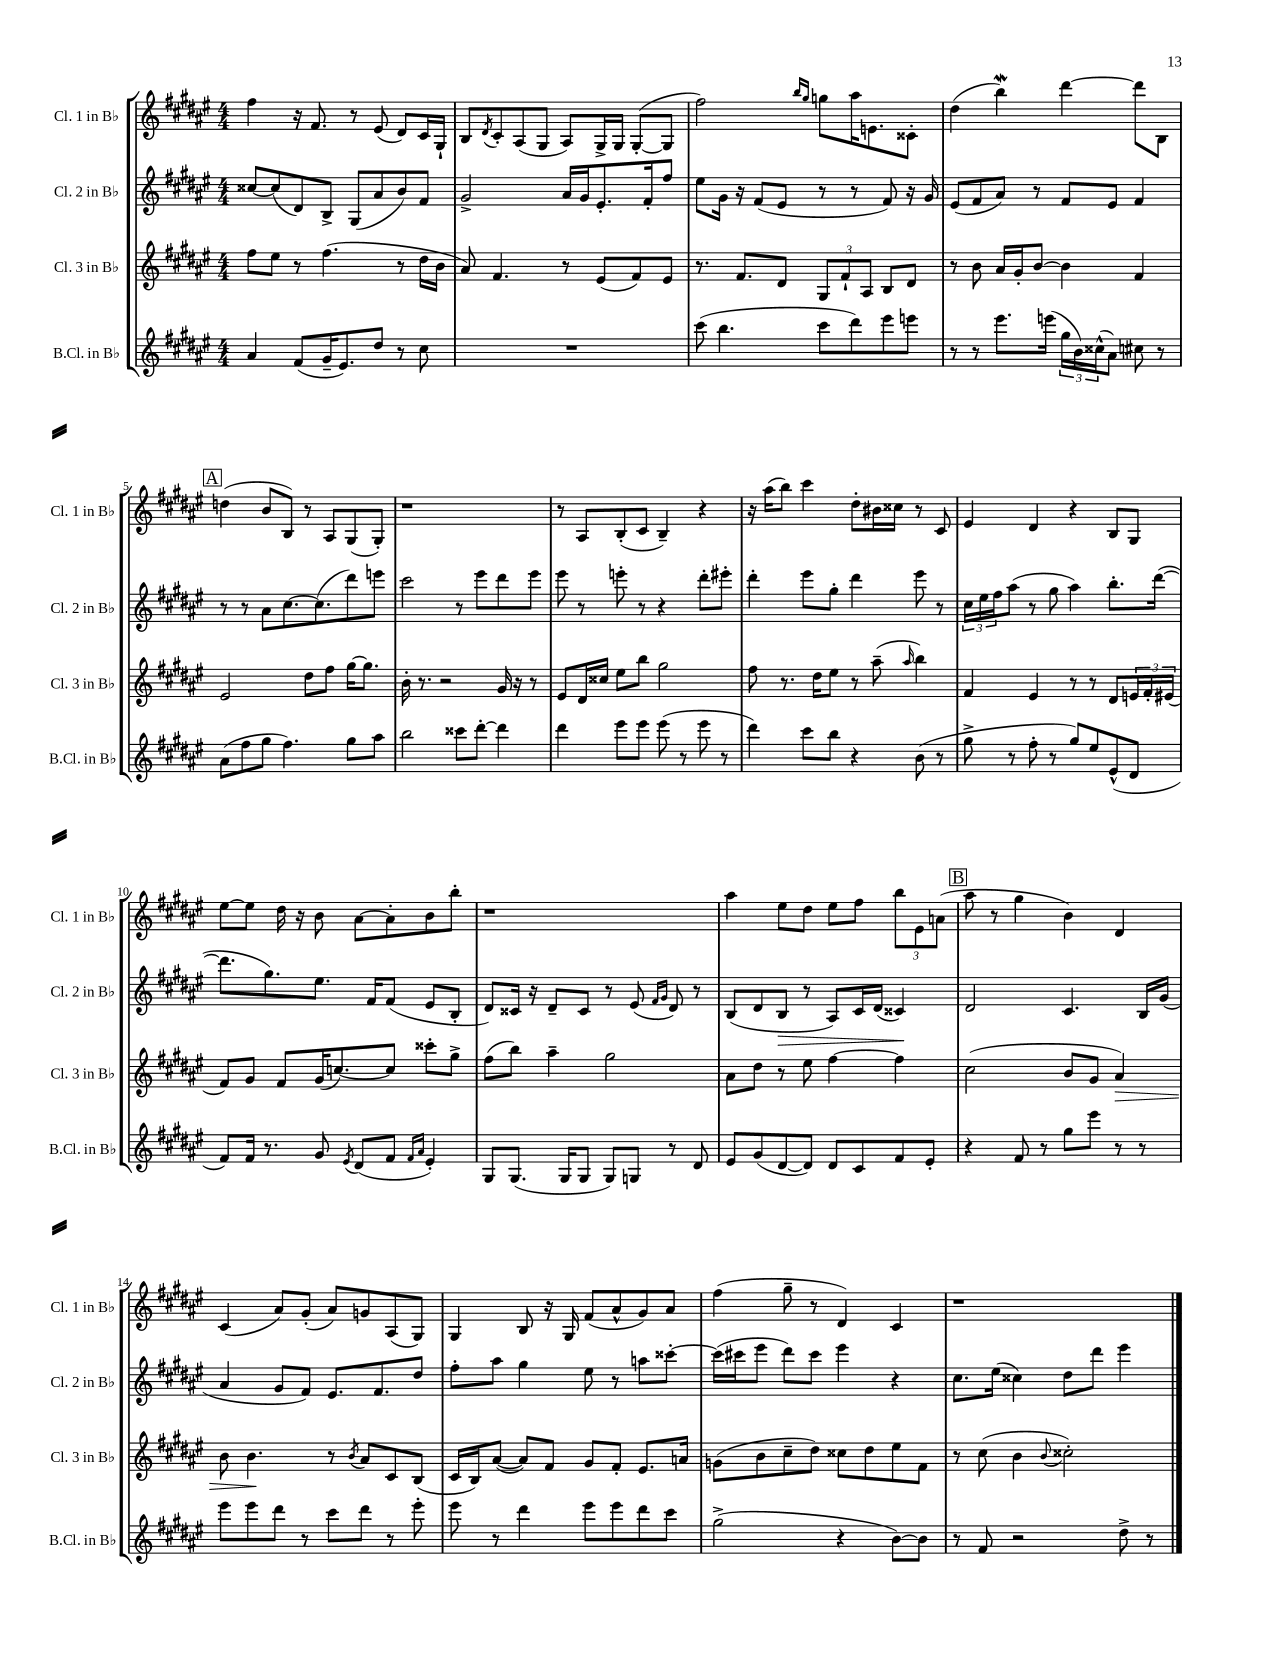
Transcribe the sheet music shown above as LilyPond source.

<<
\new StaffGroup <<
\new Staff = "s0" \with { instrumentName = "Cl. 1 in Bb" shortInstrumentName = "Cl. 1 in Bb" } {
    \clef treble \key fis \major \numericTimeSignature \time 4/4
    fis''4 r16 fis'8. r8 eis'8( dis'8) cis'16 gis16-! |
    b8 \acciaccatura { dis'8 } cis'8-. ais8( gis8 ais8) gis16-> gis16 gis8~-.( gis8 |
    fis''2) \grace { b''16 gis''16 } g''8 ais''16 e'8. cisis'8-. |
    dis''4( b''4\mordent) dis'''4~ dis'''8 b8 |
    \mark \markup { \box "A" } d''4( b'8 b8) r8 ais8 gis8( gis8-.) |
    r1 |
    r8 ais8 b8-.( cis'8 b4--) r4 |
    r16 ais''16( b''8) cis'''4 dis''8-. bis'16 cisis''16 r8 cis'8 |
    eis'4 dis'4 r4 b8 gis8 |
    eis''8~ eis''8 dis''16 r16 b'8 ais'8~ ais'8-. b'8 b''8-. |
    r1 |
    ais''4 eis''8 dis''8 eis''8 fis''8 \tuplet 3/2 { b''8 eis'8 a'8( } |
    \mark \markup { \box "B" } ais''8 r8 gis''4 b'4) dis'4 |
    cis'4( ais'8) gis'8-.( ais'8) g'8 ais8( gis8) |
    gis4 b8 r16 gis16 fis'8( ais'8-^ gis'8) ais'8 |
    fis''4( gis''8-- r8 dis'4) cis'4 |
    r1 \bar "|." |
}
\new Staff = "s1" \with { instrumentName = "Cl. 2 in Bb" shortInstrumentName = "Cl. 2 in Bb" } {
    \clef treble \key fis \major \numericTimeSignature \time 4/4
    cisis''8~ cisis''8( dis'8) b8-> gis8( ais'8 b'8) fis'8 |
    gis'2-> ais'16 gis'16 eis'8.-. fis'16-. fis''8 |
    eis''8 gis'16 r16 fis'8( eis'8 r8 r8 fis'8) r16 gis'16 |
    eis'8( fis'8 ais'8) r8 fis'8 eis'8 fis'4 |
    \mark \markup { \box "A" } r8 r8 ais'8 cis''8.~ cis''8.( dis'''8) e'''8 |
    cis'''2 r8 eis'''8 dis'''8 eis'''8 |
    eis'''8 r8 e'''8-. r8 r4 dis'''8-. eis'''8-. |
    dis'''4-. eis'''8 gis''8-. dis'''4 eis'''8 r8 |
    \tuplet 3/2 { cis''16 eis''16 fis''16 } ais''8( r8 gis''8 ais''4) b''8.-. dis'''16~( |
    dis'''8. gis''8.) eis''8. fis'16 fis'8( eis'8 b8-. |
    dis'8) cisis'16 r16 dis'8-- cisis'8 r8 eis'8( \grace { fis'16 gis'16 } dis'8) r8 |
    b8( dis'8 b8\> r8 ais8) cis'16 dis'16( cisis'4\!) |
    \mark \markup { \box "B" } dis'2 cis'4. b16 gis'16( |
    ais'4 gis'8 fis'8) eis'8. fis'8. dis''8 |
    fis''8-. ais''8 gis''4 eis''8 r8 a''8 cisis'''8~-. |
    cisis'''16( cis'''16 eis'''8 dis'''8) cis'''8 eis'''4 r4 |
    cis''8. eis''16( cisis''4) dis''8 dis'''8 eis'''4 \bar "|." |
}
\new Staff = "s2" \with { instrumentName = "Cl. 3 in Bb" shortInstrumentName = "Cl. 3 in Bb" } {
    \clef treble \key fis \major \numericTimeSignature \time 4/4
    fis''8 eis''8 r8 fis''4.( r8 dis''16 b'16 |
    ais'8) fis'4. r8 eis'8( fis'8) eis'8 |
    r8. fis'8. dis'8 \tuplet 3/2 { gis8 fis'8-! ais8 } b8 dis'8 |
    r8 b'8 ais'16 gis'16-. b'8~ b'4 fis'4 |
    \mark \markup { \box "A" } eis'2 dis''8 fis''8 gis''16~ gis''8. |
    b'16-. r8. r2 gis'16 r16 r8 |
    eis'8 dis'16 cisis''16 eis''8 b''8 gis''2 |
    fis''8 r8. dis''16 eis''8 r8 ais''8--( \grace { ais''16 } b''4) |
    fis'4 eis'4 r8 r8 dis'8 \tuplet 3/2 { e'16 fis'16-. eis'16( } |
    fis'8) gis'8 fis'8 gis'16( c''8.~) c''8 cisis'''8-. gis''8-> |
    fis''8( b''8) ais''4-- gis''2 |
    ais'8 dis''8 r8 eis''8 fis''4~ fis''4 |
    \mark \markup { \box "B" } cis''2( b'8 gis'8 ais'4\>) |
    b'8 b'4.\! r8 \acciaccatura { b'8 } ais'8 cis'8 b8( |
    cis'16 b16) ais'8~( ais'8) fis'8 gis'8 fis'8-. eis'8. a'16 |
    g'8( b'8 cis''8-- dis''8) cisis''8 dis''8 eis''8 fis'8 |
    r8 cis''8( b'4 \appoggiatura { b'8 } cisis''2-.) \bar "|." |
}
\new Staff = "s3" \with { instrumentName = "B.Cl. in Bb" shortInstrumentName = "B.Cl. in Bb" } {
    \clef treble \key fis \major \numericTimeSignature \time 4/4
    ais'4 fis'8( gis'16-- eis'8.) dis''8 r8 cis''8 |
    R1 |
    cis'''8( b''4. cis'''8 dis'''8) eis'''8 e'''8 |
    r8 r8 eis'''8. e'''16( \tuplet 3/2 { gis''16 b'16) cisis''16-^( } ais'8) cis''8 r8 |
    \mark \markup { \box "A" } ais'8( fis''8 gis''8 fis''4.) gis''8 ais''8 |
    b''2 cisis'''8 dis'''8~-. dis'''4 |
    dis'''4 eis'''8 eis'''8 eis'''8( r8 eis'''8 r8 |
    dis'''4) cis'''8 b''8 r4 b'8( r8 |
    gis''8-> r8 fis''8-. r8 gis''8) eis''8 eis'8-^( dis'8 |
    fis'8) fis'16 r8. gis'8 \acciaccatura { eis'8 } dis'8( fis'8 \grace { fis'16 ais'16 } eis'4-.) |
    gis8 gis8.( gis16 gis8 gis8) g8 r8 dis'8 |
    eis'8 gis'8( dis'8~ dis'8) dis'8 cis'8 fis'8 eis'8-. |
    \mark \markup { \box "B" } r4 fis'8 r8 gis''8 eis'''8 r8 r8 |
    eis'''8 eis'''8 dis'''8 r8 cis'''8 dis'''8 r8 eis'''8-. |
    eis'''8 r8 dis'''4 eis'''8 eis'''8 dis'''8 cis'''8 |
    gis''2->( r4 b'8~) b'8 |
    r8 fis'8 r2 dis''8-> r8 \bar "|." |
}
>>
>>
